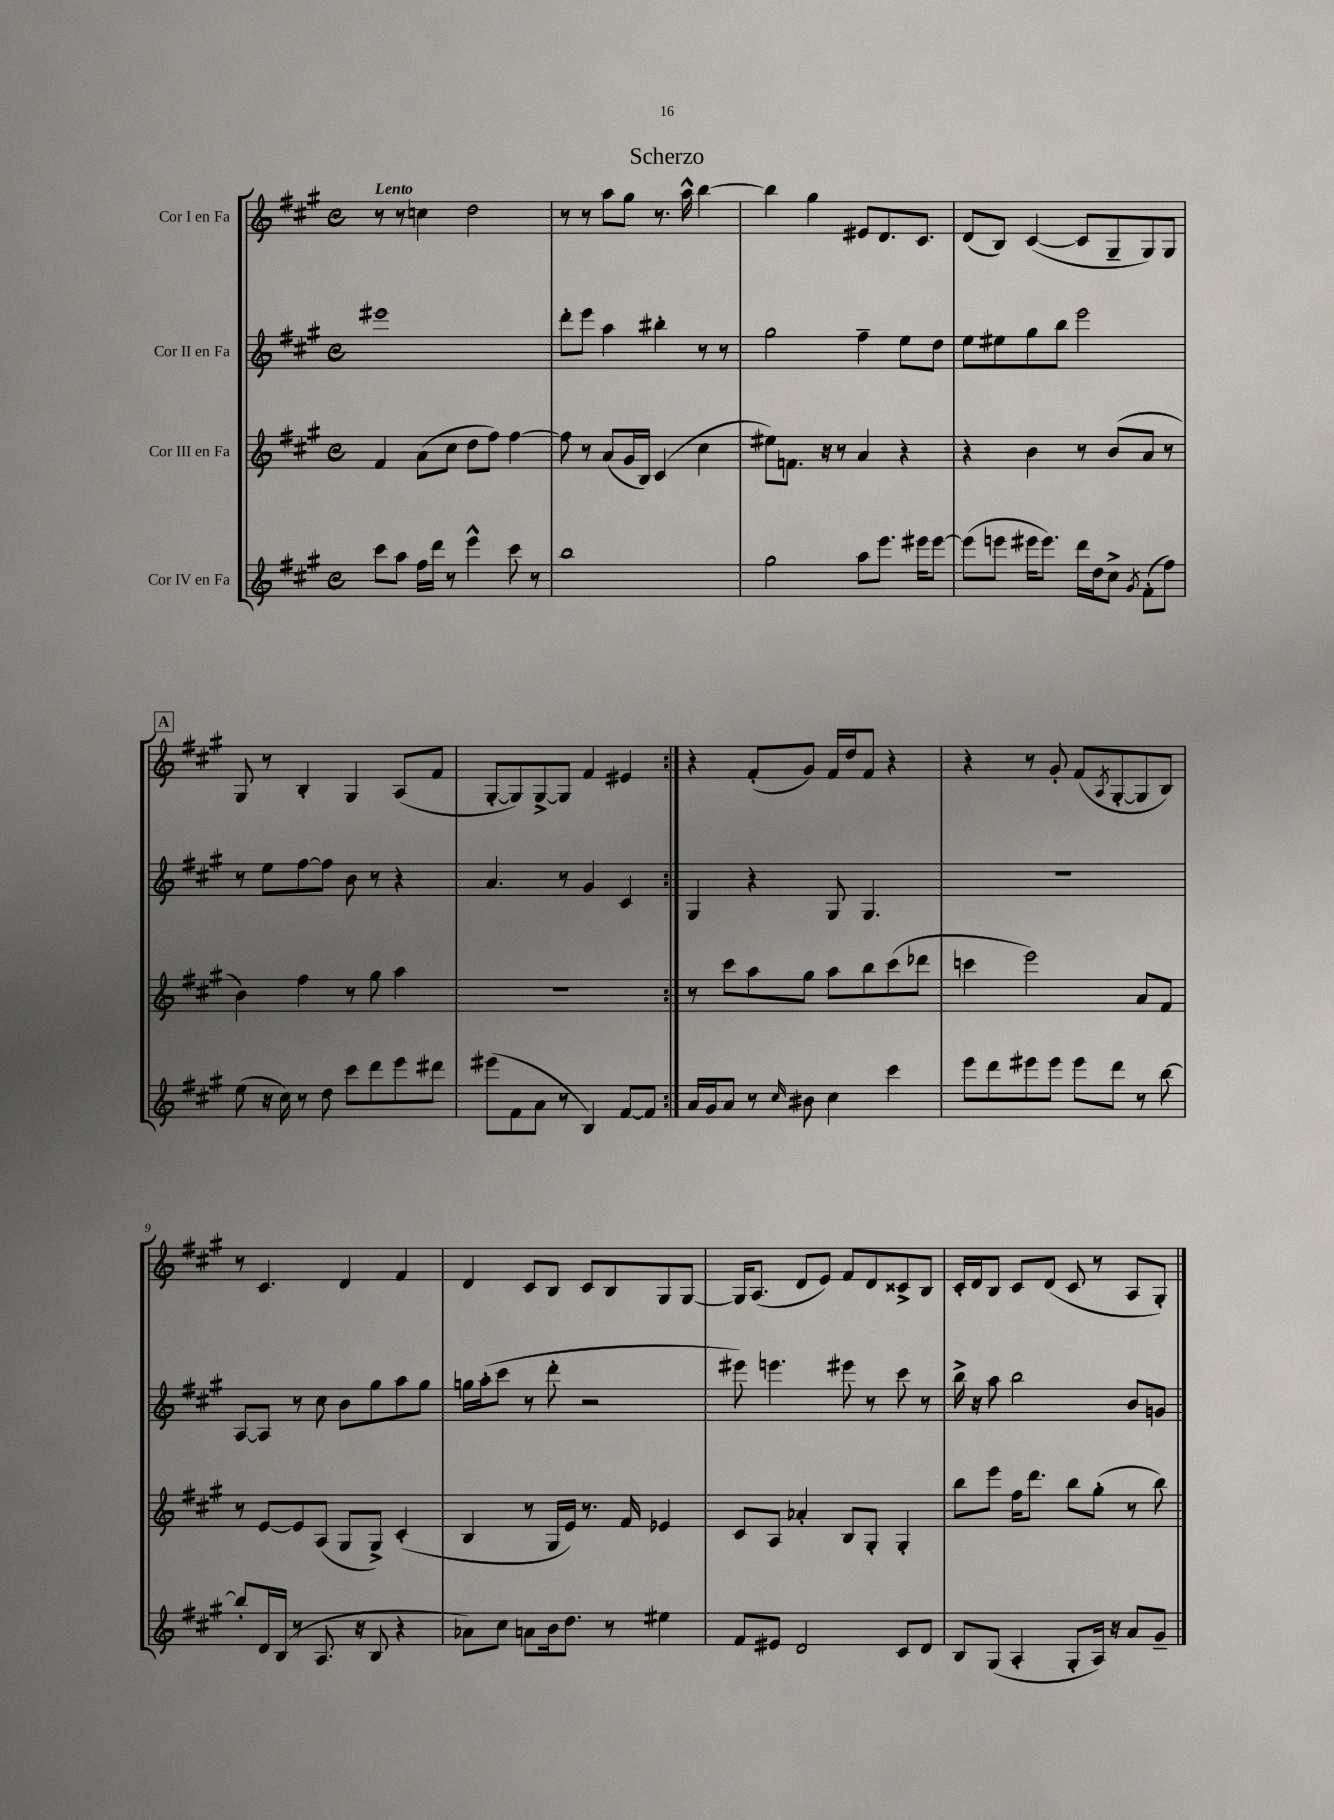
\header { title = "Scherzo" }
<<
\new StaffGroup <<
\new Staff = "s0" \with { instrumentName = "Cor I en Fa" } {
    \clef treble \key a \major \defaultTimeSignature \time 4/4 \tempo "Lento"
    \repeat volta 2 { r8 r8 c''4 d''2 |
    r8 r8 a''8 gis''8 r8. a''16-^ b''4~ |
    b''4 gis''4 eis'8 d'8. cis'8. |
    d'8( b8) cis'4~( cis'8 gis8-- gis8) gis8 |
    \mark \markup { \box "A" } gis8 r8 b4-. gis4 a8( fis'8 |
    gis8~-. gis8) gis8~-> gis8 fis'4 eis'4 | }
    r4 fis'8-.( gis'8) fis'16 d''16 fis'8 r4 |
    r4 r8 gis'8-. fis'8( \acciaccatura { a8 } gis8~-. gis8 b8) |
    r8 cis'4. d'4 fis'4 |
    d'4 cis'8 b8 cis'8 b8 gis8 gis8~ |
    gis16 a8.( d'8 e'8) fis'8 d'8 cisis'8-> b8 |
    cis'16-. d'16 b8 cis'8 d'8( cis'8 r8 a8 gis8-.) \bar "|." |
}
\new Staff = "s1" \with { instrumentName = "Cor II en Fa" } {
    \clef treble \key a \major \defaultTimeSignature \time 4/4
    \repeat volta 2 { eis'''1 |
    d'''8-. e'''8 a''4 bis''4-. r8 r8 |
    gis''2 fis''4-- e''8 d''8 |
    e''8 eis''8 gis''8 b''8 e'''2 |
    \mark \markup { \box "A" } r8 e''8 fis''8~ fis''8 b'8 r8 r4 |
    a'4. r8 gis'4 cis'4 | }
    gis4 r4 gis8 gis4. |
    R1 |
    a8~ a8 r8 cis''8 b'8 gis''8 a''8 gis''8 |
    g''16 a''16-.( cis'''8 r8 d'''8-. r2 |
    eis'''8) e'''4. eis'''8 r8 cis'''8 r8 |
    b''16-> r16 a''8 b''2 b'8 g'8 \bar "|." |
}
\new Staff = "s2" \with { instrumentName = "Cor III en Fa" } {
    \clef treble \key a \major \defaultTimeSignature \time 4/4
    \repeat volta 2 { fis'4 a'8( cis''8 d''8 fis''8) fis''4~ |
    fis''8 r8 a'8( gis'16 b16) cis'4( cis''4 |
    eis''8) f'8. r16 r8 a'4 r4 |
    r4 b'4 r8 b'8( a'8 r8 |
    \mark \markup { \box "A" } b'4) fis''4 r8 gis''8 a''4 |
    R1 | }
    r8 cis'''8 a''8 gis''8 a''8 b''8 cis'''8( des'''8 |
    c'''4 e'''2) a'8 fis'8 |
    r8 e'8~ e'8 a8( gis8 gis8->) cis'4-.( |
    b4 r8 gis16 e'16) r8. fis'16 ees'4 |
    cis'8 a8 aes'4-. b8 gis8-. gis4-. |
    b''8 e'''8 fis''16 d'''8. b''8 gis''8-.( r8 b''8) \bar "|." |
}
\new Staff = "s3" \with { instrumentName = "Cor IV en Fa" } {
    \clef treble \key a \major \defaultTimeSignature \time 4/4
    \repeat volta 2 { cis'''8 a''8 fis''16 d'''16 r8 e'''4-^ cis'''8 r8 |
    b''1 |
    gis''2 a''8 e'''8. eis'''16 eis'''8~ |
    eis'''8( e'''8 eis'''16 eis'''8.) d'''16 d''16 cis''8-> \acciaccatura { gis'8 } fis'8-.( fis''8) |
    \mark \markup { \box "A" } e''8( r16 cis''16) r8 d''8 cis'''8 d'''8 e'''8 dis'''8 |
    eis'''8( fis'8 a'8 r8 b4) fis'8~ fis'8 | }
    a'16 gis'16 a'8 r8 \grace { cis''16 } bis'8 cis''4 cis'''4 |
    e'''8 d'''8 eis'''8 eis'''8 eis'''8 d'''8 r8 b''8~ |
    b''8-. d'16 b16( r8 a8. r16 b8 r4 |
    aes'8) cis''8 a'8 b'16 d''8. r8 eis''4 |
    fis'8 eis'8 d'2 cis'8 d'8 |
    b8 gis8( a4-. gis8-. a16) r16 a'8 gis'8-- \bar "|." |
}
>>
>>
